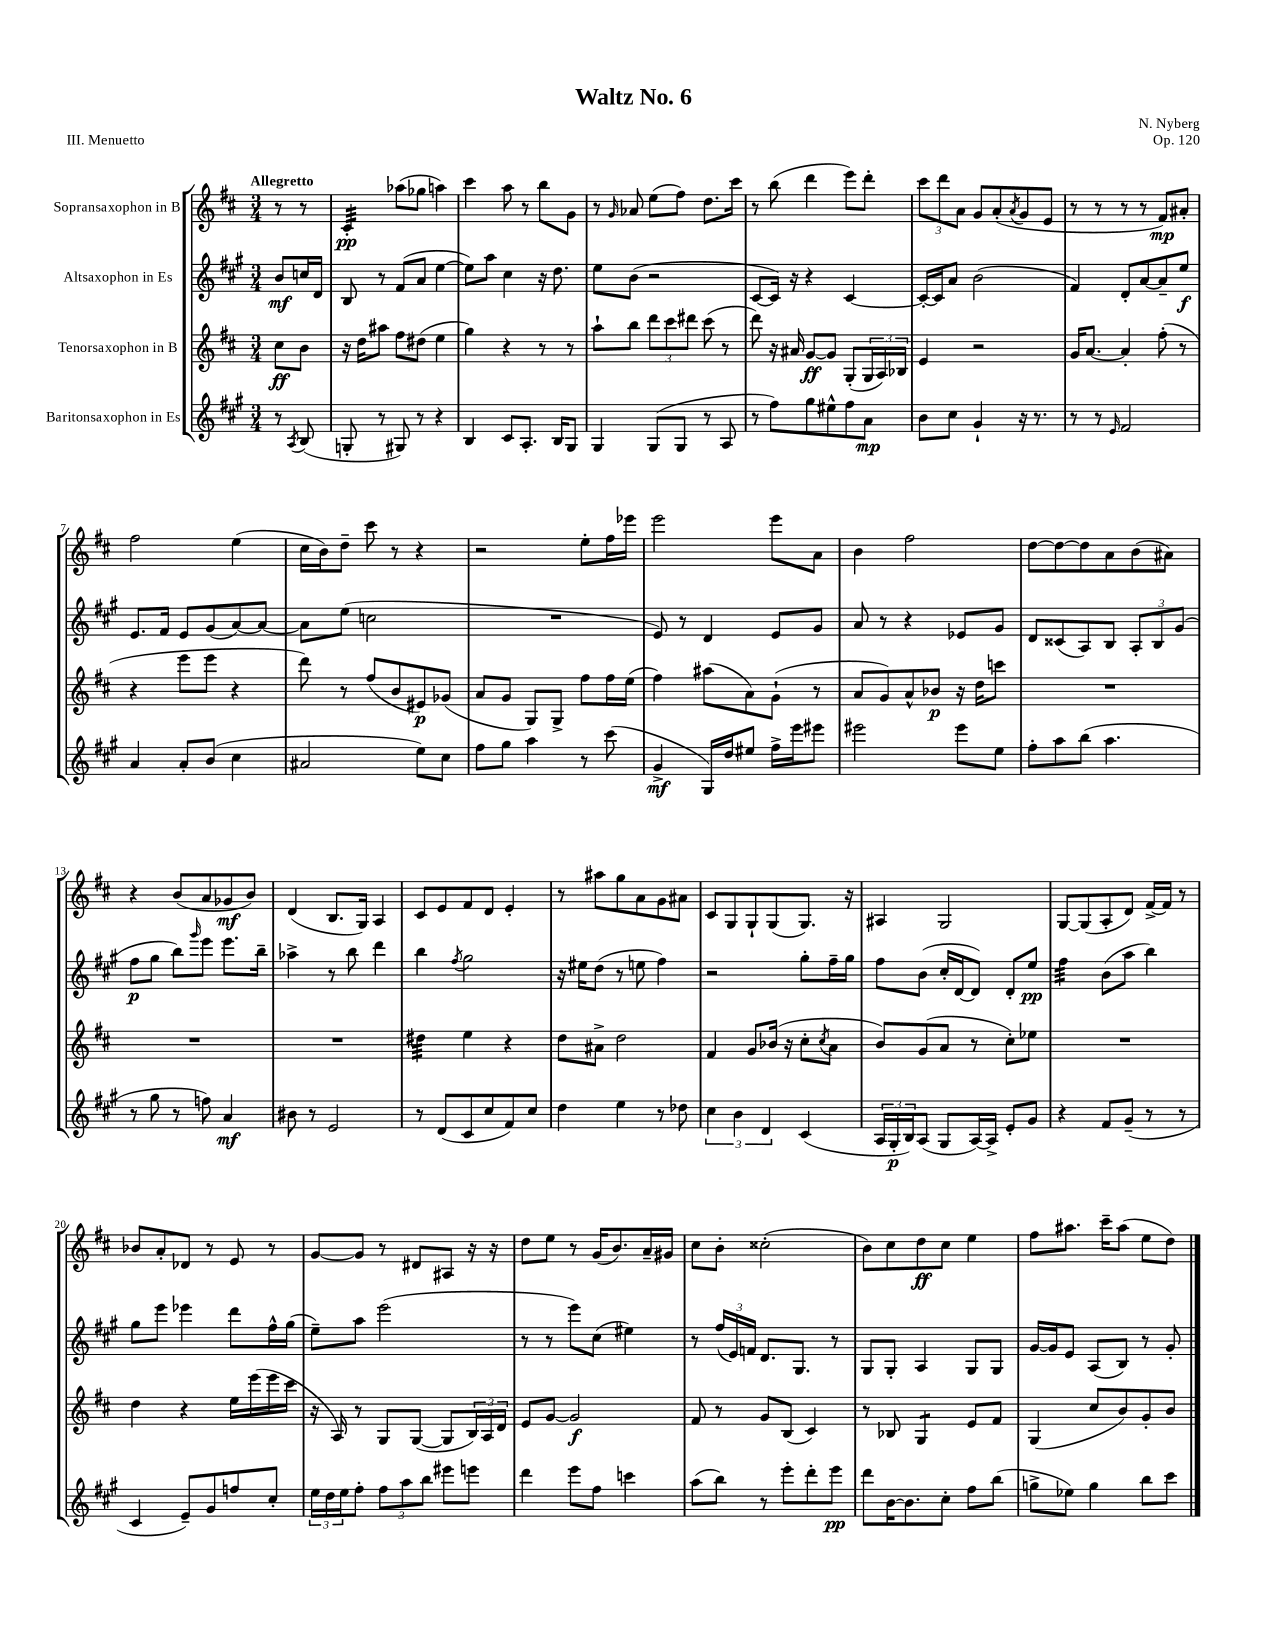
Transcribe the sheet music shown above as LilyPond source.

\header { title = "Waltz No. 6" composer = "N. Nyberg" opus = "Op. 120" piece = "III. Menuetto" }
<<
\new StaffGroup <<
\new Staff = "s0" \with { instrumentName = "Sopransaxophon in B" } {
    \clef treble \key d \major \numericTimeSignature \time 3/4 \partial 4 \tempo "Allegretto"
    r8 r8 |
    cis'4:32-.\pp aes''8( ges''8 a''4) |
    cis'''4 a''8 r8 b''8 g'8 |
    r8 \grace { g'16 } aes'8 e''8( fis''8) d''8. cis'''16 |
    r8 b''8( d'''4 e'''8) d'''8-. |
    \tuplet 3/2 { cis'''8 d'''8 a'8 } g'8 a'8-.( \acciaccatura { a'8 } g'8 e'8 |
    r8 r8 r8 r8 fis'8\mp) ais'8-. |
    fis''2 e''4( |
    cis''16 b'16) d''8-- cis'''8 r8 r4 |
    r2 e''8-. fis''16 ees'''16 |
    e'''2 e'''8 a'8 |
    b'4 fis''2 |
    d''8~ d''8~ d''8 a'8 b'8( ais'8) |
    r4 b'8( a'8 ges'8\mf b'8) |
    d'4( b8. g16) a4 |
    cis'8 e'8 fis'8 d'8 e'4-. |
    r8 ais''8 g''8 a'8 g'8 ais'8 |
    cis'8 g8 g8-! g8( g8.) r16 |
    ais4 g2 |
    g8~ g8( a8-. d'8) fis'16~-> fis'16 r8 |
    bes'8 a'8-. des'8 r8 e'8 r8 |
    g'8~ g'8 r8 dis'8 ais8 r16 r16 |
    d''8 e''8 r8 g'16( b'8.) a'16-- gis'16 |
    cis''8 b'8-. cisis''2-.( |
    b'8) cis''8 d''8\ff cis''8 e''4 |
    fis''8 ais''8. cis'''16-- ais''8( e''8 d''8) \bar "|." |
}
\new Staff = "s1" \with { instrumentName = "Altsaxophon in Es" } {
    \clef treble \key a \major \numericTimeSignature \time 3/4 \partial 4
    b'8\mf c''16 d'16 |
    b8 r8 fis'8( a'8 e''4~ |
    e''8) a''8 cis''4 r16 d''8. |
    e''8 b'8( r2 |
    cis'8~ cis'16) r16 r4 cis'4~ |
    cis'16~-. cis'16 a'8 b'2( |
    fis'4) d'8-. a'8~ a'8-- e''8\f |
    e'8. fis'16 e'8 gis'8( a'8~) a'8~ |
    a'8 e''8( c''2 |
    R2. |
    e'8) r8 d'4 e'8 gis'8 |
    a'8 r8 r4 ees'8 gis'8 |
    d'8 cisis'8( a8) b8 \tuplet 3/2 { a8-. b8 gis'8( } |
    fis''8\p gis''8 b''8) \grace { gis'''16 } e'''8 e'''8. b''16-- |
    aes''4-> r8 b''8 d'''4 |
    b''4 \acciaccatura { fis''8 } gis''2 |
    r16 eis''16 d''8( r8 e''8 fis''4) |
    r2 gis''8-. fis''16-- gis''16 |
    fis''8 b'8( cis''16-. d'16~ d'8) d'8-. e''8\pp |
    fis''4:32 b'8( a''8 b''4) |
    gis''8 e'''8 ees'''4 d'''8 fis''16-^ gis''16( |
    e''8--) a''8 e'''2( |
    r8 r8 e'''8) cis''8( eis''4) |
    r8 \tuplet 3/2 { fis''16( e'16) f'16 } d'8. gis8. r8 |
    gis8 gis8-. a4 gis8 gis8 |
    gis'16~ gis'16 e'8 a8( b8) r8 gis'8-. \bar "|." |
}
\new Staff = "s2" \with { instrumentName = "Tenorsaxophon in B" } {
    \clef treble \key d \major \numericTimeSignature \time 3/4 \partial 4
    cis''8\ff b'8 |
    r16 d''16 ais''8 fis''8 dis''8( e''4 |
    g''4) r4 r8 r8 |
    a''8-! b''8 \tuplet 3/2 { d'''8 cis'''8 dis'''8 } cis'''8( r8 |
    d'''8) r16 ais'16 g'8~\ff g'8 g8-.( \tuplet 3/2 { g16 a16) bes16 } |
    e'4 r2 |
    g'16 a'8.~ a'4-. fis''8-.( r8 |
    r4 e'''8 e'''8 r4 |
    d'''8) r8 fis''8( b'8 eis'8\p) ges'8( |
    a'8 g'8 g8) g8-> fis''8 fis''16 e''16( |
    fis''4) ais''8( a'8) g'8-!( r8 |
    a'8 g'8) a'8-^ bes'8\p r16 d''16 c'''8 |
    R2. |
    R2. |
    R2. |
    dis''4:32 e''4 r4 |
    d''8 ais'8-> d''2 |
    fis'4 g'8 bes'16( r16 cis''8-. \acciaccatura { cis''8 } a'8 |
    b'8) g'8( a'8 r8 cis''8-.) ees''8 |
    R2. |
    d''4 r4 e''16 e'''16( e'''16 cis'''16 |
    r16 a16) r8 g8 g8~( g8 \tuplet 3/2 { b16) a16 d'16 } |
    e'8 g'8~ g'2\f |
    fis'8 r8 g'8 b8( cis'4) |
    r8 bes8 g4:8 e'8 fis'8 |
    g4( cis''8 b'8) g'8-. b'8 \bar "|." |
}
\new Staff = "s3" \with { instrumentName = "Baritonsaxophon in Es" } {
    \clef treble \key a \major \numericTimeSignature \time 3/4 \partial 4
    r8 \acciaccatura { a8 } b8( |
    g8-. r8 gis8) r8 r4 |
    b4 cis'8 a8.-. b16 gis8 |
    gis4 gis8( gis8 r8 a8 |
    r8 fis''8) gis''8 eis''8-^ fis''8 a'8\mp |
    b'8 cis''8 gis'4-! r16 r8. |
    r8 r8 \grace { e'16 } fis'2 |
    a'4 a'8-. b'8( cis''4 |
    ais'2 e''8) cis''8 |
    fis''8 gis''8 a''4 r8 cis'''8( |
    gis'4->\mf gis16) d''16 eis''8 fis''16-> e'''16 eis'''8 |
    eis'''2 eis'''8 e''8 |
    fis''8-. a''8 b''8( a''4. |
    r8 gis''8 r8 f''8) a'4\mf |
    bis'8 r8 e'2 |
    r8 d'8( cis'8 cis''8 fis'8) cis''8 |
    d''4 e''4 r8 des''8 |
    \tuplet 3/2 { cis''4 b'4 d'4 } cis'4( |
    \tuplet 3/2 { a16 gis16-.\p b16) } a8( gis8 a16~) a16-> e'8-. gis'8 |
    r4 fis'8 gis'8--( r8 r8 |
    cis'4 e'8--) gis'8 f''8 cis''8-. |
    \tuplet 3/2 { e''16 d''16 e''16 } fis''8-. \tuplet 3/2 { fis''8 a''8 b''8 } eis'''8 e'''8 |
    d'''4 e'''8 fis''8 c'''4 |
    a''8( b''8) r8 e'''8-. d'''8-. e'''8\pp |
    d'''8 b'16~ b'8. cis''8-. fis''8 b''8( |
    g''8-> ees''8) g''4 b''8 cis'''8 \bar "|." |
}
>>
>>
